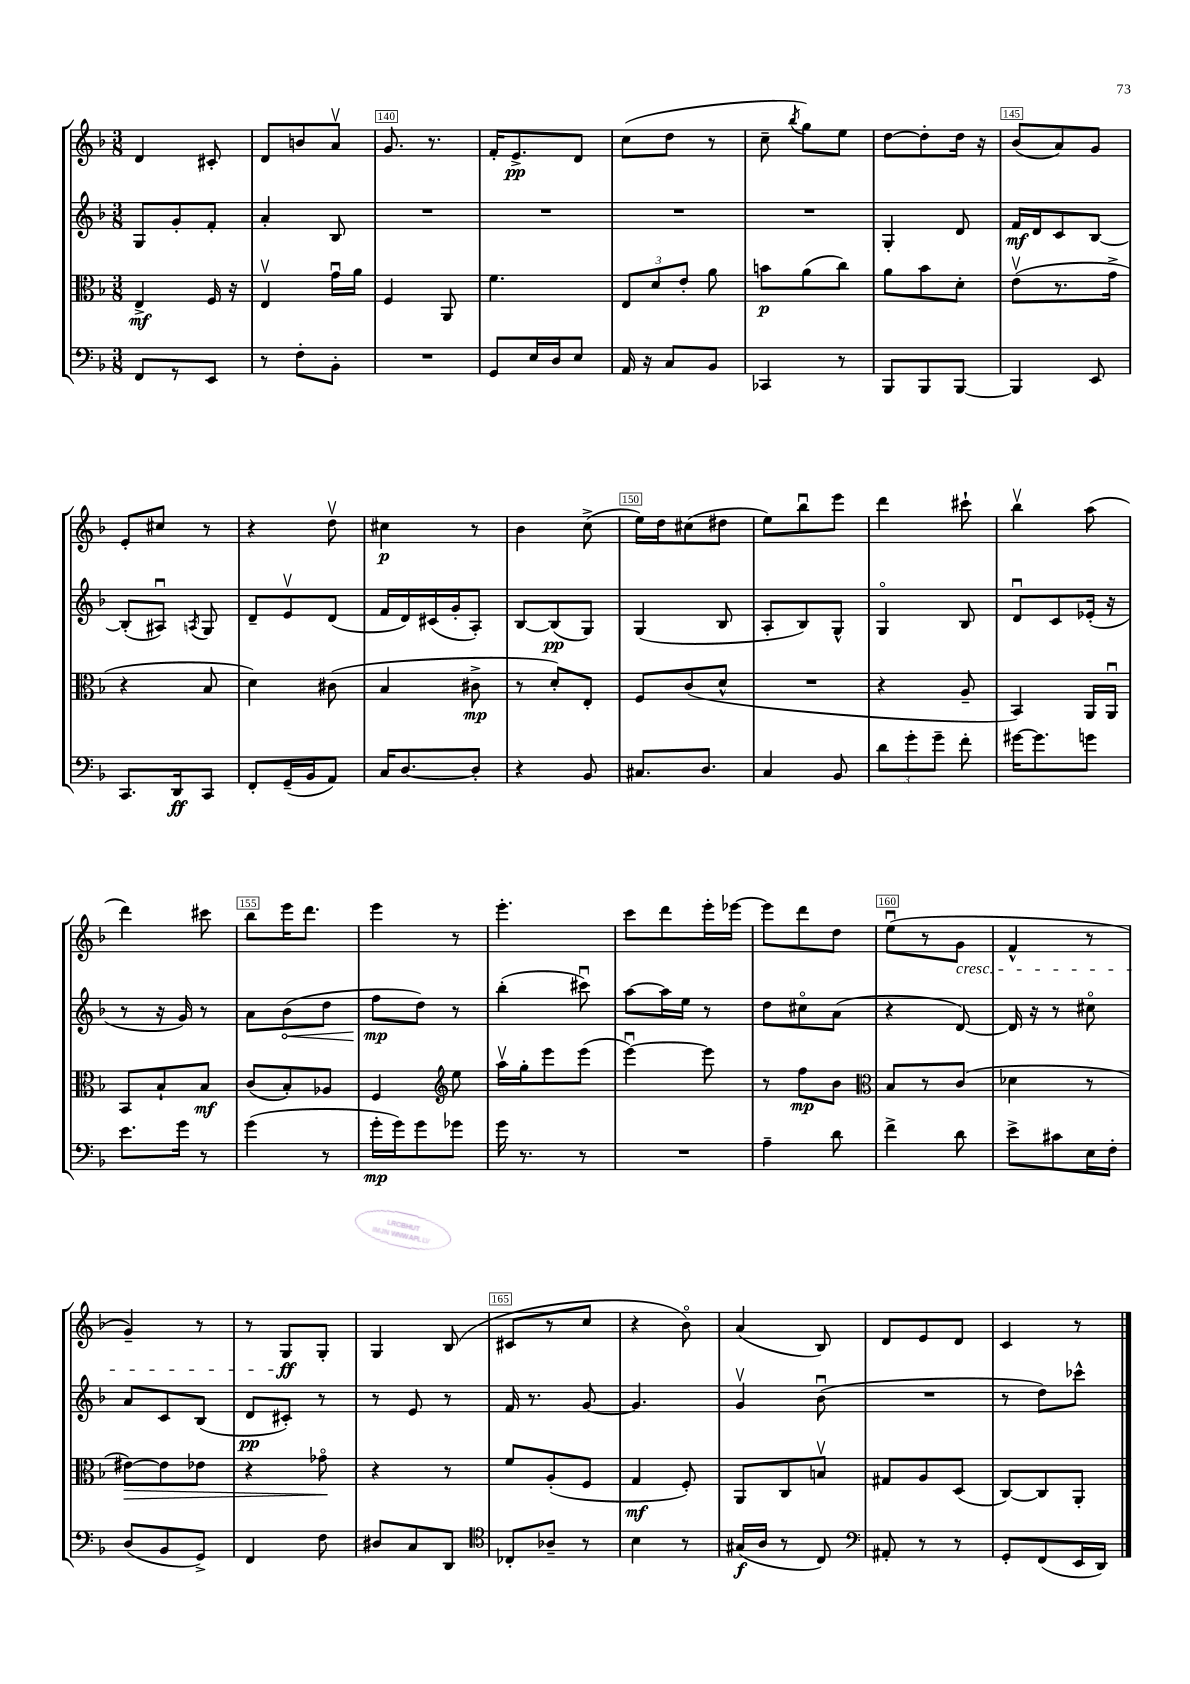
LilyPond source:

<<
\new StaffGroup <<
\new Staff = "s0" {
    \clef treble \key f \major \numericTimeSignature \time 3/8
    \autoBeamOff d'4 cis'8-. |
    d'8[ b'8 a'8]\upbow |
    g'8. r8. |
    f'16[-. e'8.->\pp d'8] |
    c''8[( d''8] r8 |
    c''8-- \acciaccatura { bes''8 } g''8[) e''8] |
    d''8[~ d''8-. d''16] r16 |
    bes'8[( a'8) g'8] |
    e'8[-. cis''8] r8 |
    r4 d''8\upbow |
    cis''4\p r8 |
    bes'4 c''8->( |
    e''16[) d''16 cis''8( dis''8] |
    e''8[) bes''8\downbow e'''8] |
    d'''4 cis'''8-! |
    bes''4\upbow a''8( |
    d'''4) cis'''8 |
    bes''8[ e'''16 d'''8.] |
    e'''4 r8 |
    e'''4.-. |
    c'''8[ d'''8 e'''16-. ees'''16]~ |
    ees'''8[ d'''8 d''8] |
    e''8[\downbow( r8 g'8]\cresc |
    f'4-^ r8 |
    g'4--) r8 |
    r8 g8[\ff\! g8]-. |
    g4 bes8( |
    cis'8[ r8 c''8] |
    r4 bes'8\flageolet) |
    a'4( bes8) |
    d'8[ e'8 d'8] |
    c'4 r8 \bar "|." |
}
\new Staff = "s1" {
    \clef treble \key f \major \numericTimeSignature \time 3/8
    \autoBeamOff g8[ g'8-. f'8]-. |
    a'4-. bes8 |
    R4. |
    R4. |
    R4. |
    R4. |
    g4-. d'8 |
    f'16[\mf d'16 c'8 bes8]~ |
    bes8[-.( ais8]\downbow) \acciaccatura { a8 } g8 |
    d'8[-- e'8\upbow d'8]( |
    f'16[ d'16) cis'16( g'16-. a8]-.) |
    bes8[~ bes8\pp( g8]) |
    g4( bes8 |
    a8[-. bes8) g8]-^ |
    g4\flageolet bes8 |
    d'8[\downbow c'8 ees'16]-.( r16 |
    r8 r16 g'16) r8 |
    a'8[ \once \override Hairpin.circled-tip = ##t bes'8\<( d''8] |
    f''8[\mp\! d''8]) r8 |
    bes''4-.( cis'''8\downbow) |
    a''8[~ a''16 e''16] r8 |
    d''8[ cis''8\flageolet a'8]( |
    r4 d'8~) |
    d'16 r16 r8 cis''8\flageolet |
    a'8[ c'8 bes8]( |
    d'8[\pp cis'8]-.) r8 |
    r8 e'8 r8 |
    f'16 r8. g'8~ |
    g'4. |
    g'4\upbow bes'8\downbow( |
    R4. |
    r8 d''8[) ces'''8]-^ \bar "|." |
}
\new Staff = "s2" {
    \clef alto \key f \major \numericTimeSignature \time 3/8
    \autoBeamOff e4->\mf f16 r16 |
    e4\upbow g'16[\downbow a'16] |
    f4 a,8 |
    f'4. |
    \tuplet 3/2 { e8[ d'8 e'8]-. } a'8 |
    b'8[\p a'8( c''8]) |
    a'8[ bes'8 d'8]-. |
    e'8[\upbow( r8. g'16]-> |
    r4 bes8 |
    d'4) cis'8( |
    bes4 cis'8->\mp |
    r8 d'8[-.) e8]-. |
    f8[ c'8( d'8]-^ |
    R4. |
    r4 a8-- |
    bes,4) a,16[ a,16]\downbow |
    bes,8[ bes8-! bes8]\mf |
    c'8[( bes8-.) aes8] |
    f4 \clef treble e''8 |
    a''16[\upbow g''16-. e'''8 e'''8]( |
    e'''4~\downbow) e'''8 |
    r8 f''8[\mp bes'8] |
    \clef alto bes8[ r8 c'8]( |
    des'4 r8 |
    eis'8[~\>) eis'8 ees'8] |
    r4 ges'8\flageolet\! |
    r4 r8 |
    f'8[ a8-.( f8] |
    g4\mf f8-.) |
    a,8[ c8 b8]\upbow |
    gis8[ a8 d8]( |
    c8[~) c8 a,8]-. \bar "|." |
}
\new Staff = "s3" {
    \clef bass \key f \major \numericTimeSignature \time 3/8
    \autoBeamOff f,8[ r8 e,8] |
    r8 f8[-. bes,8]-. |
    R4. |
    g,8[ e16 d16 e8] |
    a,16 r16 c8[ bes,8] |
    ces,4 r8 |
    bes,,8[ bes,,8 bes,,8]~ |
    bes,,4 e,8 |
    c,8.[ d,16\ff c,8] |
    f,8[-. g,16--( bes,16 a,8]) |
    c16[ d8.~ d8]-. |
    r4 bes,8 |
    cis8.[ d8.] |
    c4 bes,8 |
    \tuplet 3/2 { d'8[ g'8-. g'8]-- } f'8-. |
    gis'16[~ gis'8. g'8] |
    e'8.[ g'16] r8 |
    g'4( r8 |
    g'16[-.\mp g'16) g'8 ges'8] |
    g'16 r8. r8 |
    R4. |
    a4-- d'8 |
    f'4-> d'8 |
    e'8[-> cis'8 e16 f16]-. |
    d8[( bes,8 g,8]->) |
    f,4 f8 |
    dis8[ c8 d,8] |
    \clef tenor ces8[-. aes8]-- r8 |
    bes4 r8 |
    gis16[\f( a16] r8 c8) |
    \clef bass ais,8-. r8 r8 |
    g,8[-. f,8( e,16 d,16]) \bar "|." |
}
>>
>>
\layout { \context { \Score currentBarNumber = #138 \override BarNumber.break-visibility = ##(#f #t #t) barNumberVisibility = #(every-nth-bar-number-visible 5) \override BarNumber.stencil = #(make-stencil-boxer 0.1 0.3 ly:text-interface::print) } }
